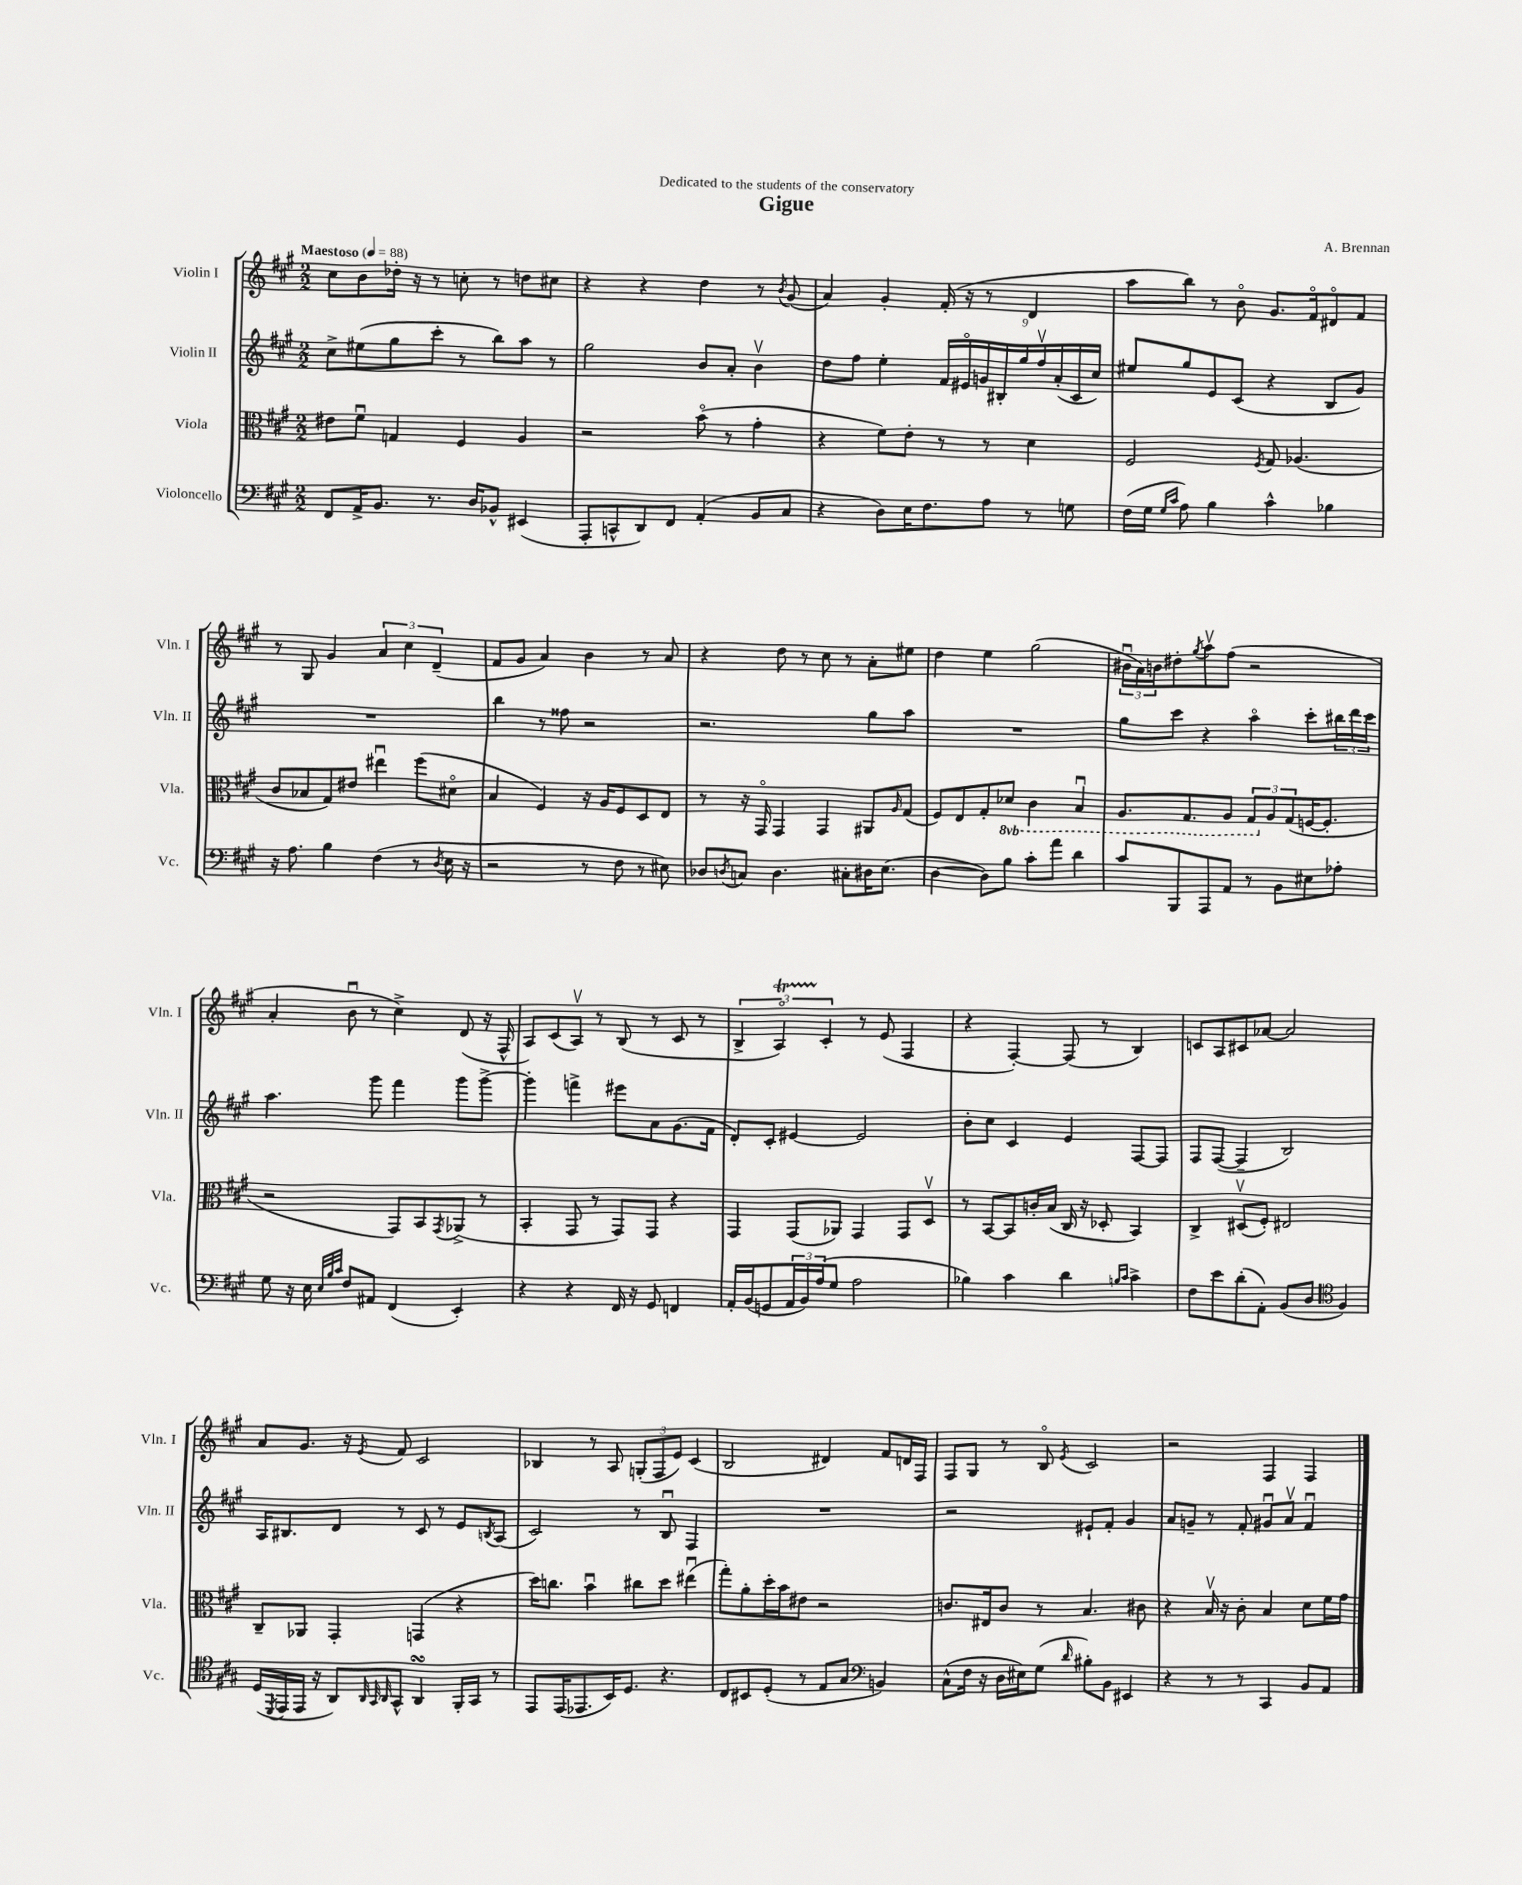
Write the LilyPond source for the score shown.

\header { title = "Gigue" composer = "A. Brennan" dedication = "Dedicated to the students of the conservatory" }
<<
\new StaffGroup <<
\new Staff = "s0" \with { instrumentName = "Violin I" shortInstrumentName = "Vln. I" } {
    \clef treble \key a \major \numericTimeSignature \time 2/2 \tempo "Maestoso" 4 = 88
    cis''8 b'8 des''16-. r16 r8 c''8-. r8 d''8 cis''8 |
    r4 r4 d''4 r8 \acciaccatura { b'8 } gis'8( |
    a'4) gis'4-. fis'16-.( r16 r8 d'4 |
    a''8 b''8) r8 b'8\flageolet gis'8. fis'16\flageolet dis'8\flageolet fis'8 |
    r8 gis8 gis'4 \tuplet 3/2 { a'4 cis''4 d'4--( } |
    fis'8 gis'8 a'4) b'4 r8 a'8 |
    r4 d''8 r8 cis''8 r8 a'8-. eis''8 |
    d''4 e''4 gis''2( |
    \tuplet 3/2 { bis'16\downbow a'16) b'16 } dis''8-. \acciaccatura { gis''8 } a''8\upbow fis''8( r2 |
    a'4-. b'8\downbow r8 cis''4->) d'8( r16 fis16-^ |
    a8) cis'8( a8\upbow) r8 b8( r8 cis'8 r8 |
    \tuplet 3/2 { b4-> a4\flageolet\startTrillSpan) cis'4-.\stopTrillSpan } r8 e'8( fis4 |
    r4 fis4~-.) fis8( r8 b4) |
    c'8 a8 cis'8 aes'8~ aes'2 |
    a'8 gis'8. r16 \acciaccatura { e'8 } fis'8 cis'2 |
    bes4 r8 a8 \tuplet 3/2 { g8-.( fis8 e'8) } cis'4( |
    b2 dis'4) fis'8 d'16 fis16 |
    fis8 gis8 r8 b8\flageolet \acciaccatura { e'8 } cis'2 |
    r2 fis4 fis4 \bar "|." |
}
\new Staff = "s1" \with { instrumentName = "Violin II" shortInstrumentName = "Vln. II" } {
    \clef treble \key a \major \numericTimeSignature \time 2/2
    cis''8-> eis''8( gis''8 cis'''8-. r8 b''8) a''8 r8 |
    gis''2 b'8 a'8-. b'4\upbow |
    d''8 fis''8 e''4-. \tuplet 9/8 { fis'16 eis'16\flageolet g'16 bis16-. gis''16 fis''16\upbow a'16-.( cis'16 cis''16) } |
    eis''8 gis''8 e'8 cis'8( r4 b8 gis'8) |
    R1 |
    b''4 r8 fisis''8 r2 |
    r2. gis''8 a''8 |
    R1 |
    gis''8 cis'''8 r4 a''4\flageolet cis'''8-. \tuplet 3/2 { bis''16 d'''16 cis'''16 } |
    a''4. gis'''8 fis'''4 gis'''8 gis'''8~-> |
    gis'''4-. f'''4-> eis'''8 a'8 gis'8.( fis'16 |
    d'8-.) cis'8-. eis'4~ eis'2 |
    b'8-. cis''8 cis'4 e'4 fis8~ fis8 |
    fis8 fis8~( fis4-- b2) |
    a16 bis8. d'8 r8 cis'8 r8 e'8 \acciaccatura { b8 } a8( |
    cis'2) r8 b8\downbow fis4 |
    R1 |
    r2 eis'8-! fis'8-. gis'4 |
    a'8 g'8-- r8 fis'8-. gis'8\downbow a'8\upbow fis'4\downbow \bar "|." |
}
\new Staff = "s2" \with { instrumentName = "Viola" shortInstrumentName = "Vla." } {
    \clef alto \key a \major \numericTimeSignature \time 2/2 \set Staff.ottavationMarkups = #ottavation-simple-ordinals
    eis'8 fis'8\downbow g4 fis4 a4 |
    r2 b'8\flageolet( r8 gis'4-. |
    r4 fis'8) e'8-. r8 r8 d'4 |
    fis2 \acciaccatura { fis8 } gis8 aes4.( |
    cis'8 bes8 gis8) eis'8 eis''4\downbow fis''8( dis'8\flageolet |
    b4 fis4) r16 a16 fis8 d8 e8 |
    r8 r16 gis,16\flageolet gis,4 gis,4 ais,8 \grace { a16 } gis8( |
    fis8) e8 gis8-. \ottava #-1 des8 cis4 b,4\downbow |
    a,8. gis,8. a,8 \tuplet 3/2 { gis,8 \ottava #0 a8 gis8( } f16~ f8.-. |
    r2 gis,8) b,8 \acciaccatura { gis,8 } aes,8->( r8 |
    b,4-. gis,8 r8 gis,8) gis,8 r4 |
    gis,4 gis,8( aes,8) gis,4 gis,8 d8\upbow |
    r8 b,8~ b,8 c'16-. b16( cis16 r16 des8-. b,4) |
    cis4-> dis8\upbow( fis8-.) eis2 |
    cis8-- aes,8 gis,4-. g,4( r4 |
    d''16) c''8. b'4\downbow cis''8 d''8 eis''4\downbow( |
    gis''8-.) a'8-. d''16-. b'16 eis'8 r2 |
    c'8. eis16 c'8 r8 b4. cis'8 |
    r4 b16\upbow r16 cis'8-. b4 d'8 fis'16 gis'16 \bar "|." |
}
\new Staff = "s3" \with { instrumentName = "Violoncello" shortInstrumentName = "Vc." } {
    \clef bass \key a \major \numericTimeSignature \time 2/2
    fis,8 a,16-> b,8. r8. d16 bes,8-^ eis,4( |
    a,,8-. c,8-^ d,8) fis,8 a,4-.( b,8 cis8 |
    r4 d8) e16 fis8. a8 r8 g8 |
    fis16( gis16 \grace { gis16 cis'16 } a8) b4 cis'4-^ bes4 |
    r16 a8. b4 fis4( r8 \acciaccatura { d8 } e16 r16 |
    r2 r8 fis8 r8 eis8) |
    des8 \acciaccatura { d8 } c8 d4. cis8-. dis16 e8.( |
    d4~ d8) b8 cis'8-. a'8 d'4 |
    cis'8 b,,8 a,,8 a,8 r8 b,8 eis8 aes8-. |
    gis8 r16 e16 \grace { e32 b32 cis'32 } fis8 ais,8 fis,4( e,4-.) |
    r4 r4 fis,16 r16 gis,8 f,4 |
    a,16-. b,16( g,8 \tuplet 3/2 { a,16 b,16) a16( } gis8 a2 |
    bes4) cis'4 d'4 \grace { b16 cis'16 } cis'4-> |
    fis8 e'8 d'8-.( a,8-.) b,8( d8 \clef tenor fis4) |
    d16( \acciaccatura { d,8 } e,16 e,16 r16 a,8) \grace { a,32 gis,32 a,32 } gis,8-^ a,4\turn fis,16-. gis,16 r8 |
    e,8 e,16( ees,8. b,16) d8. r4. |
    cis8 bis,8 d8-.( r8 e8 gis8 \clef bass b,4) |
    cis8-^( fis16 r16 d16 eis16) gis8( \grace { d'16 } bis8-.) b,8 eis,4 |
    r4 r8 r8 cis,4 b,8 a,8 \bar "|." |
}
>>
>>
\layout { \context { \Score \remove "Bar_number_engraver" } }
